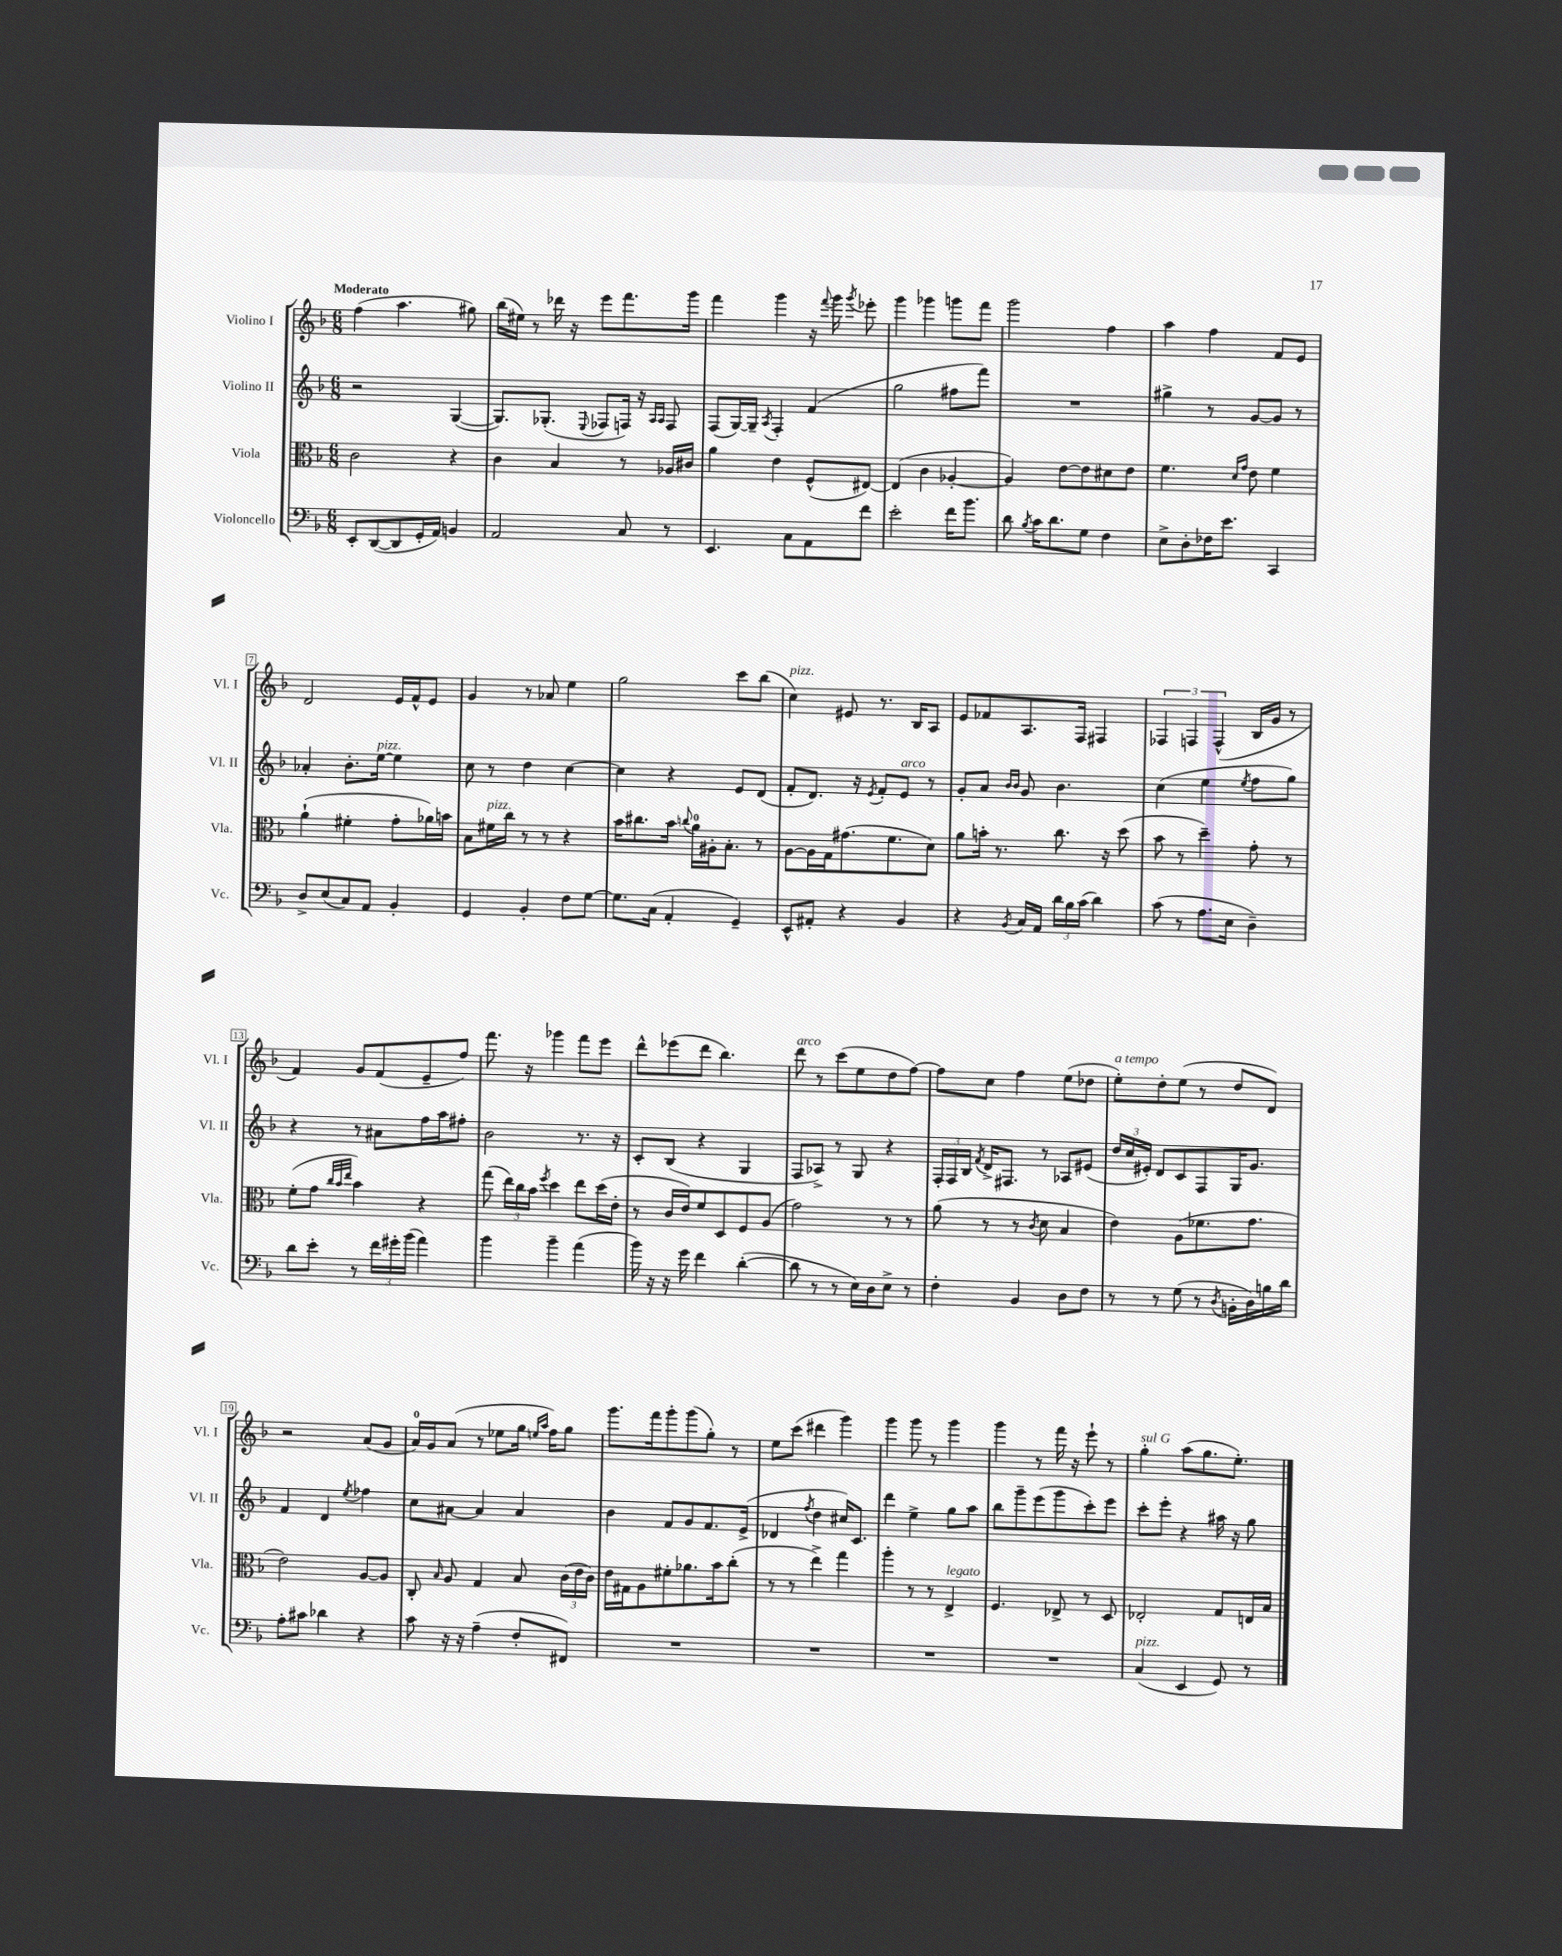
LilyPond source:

<<
\new StaffGroup <<
\new Staff = "s0" \with { instrumentName = "Violino I" shortInstrumentName = "Vl. I" } {
    \clef treble \key f \major \numericTimeSignature \time 6/8 \tempo "Moderato"
    \autoBeamOff f''4( a''4. gis''8) |
    bes''16[( eis''16]) r8 des'''16 r16 e'''8[ f'''8. g'''16] |
    f'''4 g'''4 r16 \appoggiatura { f'''8 } g'''16 \acciaccatura { g'''8 } ees'''8-. |
    g'''4 ges'''4 g'''8[ f'''8] |
    g'''2 f''4 |
    a''4 f''4 f'8[ e'8] |
    d'2 e'16[ f'16-^ e'8] |
    g'4 r8 aes'8 e''4 |
    g''2 c'''8[ bes''8]( |
    c''4^\markup { \italic "pizz." }) eis'8 r8. bes16[ a8] |
    e'8[ fes'8 a8. f16] fis4 |
    \tuplet 3/2 { fes4 f4 f4-^( } bes16[ g'16] r8 |
    f'4) g'8[ f'8( e'8-- f''8]) |
    f'''8. r16 ges'''4 f'''8[ e'''8] |
    d'''8[-^ ees'''8( d'''8] bes''4.) |
    d'''8^\markup { \italic "arco" } r8 c'''8[( e''8 d''8 f''8]~) |
    f''8[ c''8] f''4 e''8[( des''8] |
    e''8[-.^\markup { \italic "a tempo" }) d''8-. e''8]( r8 d''8[ d'8]) |
    r2 a'8[( g'8] |
    a'16[-0) g'16 a'8]( r8 ees''8[ g''16] \grace { e''16[ a''16] } f''16[) g''8] |
    g'''8.[ f'''16 g'''8-. g'''8( g''8]-.) r8 |
    e''8[ c'''8]( dis'''4 g'''4) |
    g'''4 g'''8 r8 g'''4 |
    g'''4 r8 f'''16 r16 e'''8-! r8 |
    g''4-.^\markup { \italic "sul G" } a''8[( g''8. e''8.]-.) \bar "|." |
}
\new Staff = "s1" \with { instrumentName = "Violino II" shortInstrumentName = "Vl. II" } {
    \clef treble \key f \major \numericTimeSignature \time 6/8
    \autoBeamOff r2 g4~( |
    g8.[) ges8.]-.( \appoggiatura { e8 } fes8[ f16]) r16 \grace { a16[ a16] } f8 |
    f8[( g16~) g16]-- \acciaccatura { a8 } f4-. f'4( |
    g''2 fis''8[ f'''8]) |
    R2. |
    gis''4-> r8 g'8[~ g'8] r8 |
    aes'4-. bes'8.[-. e''16]~^\markup { \italic "pizz." } e''4 |
    c''8 r8 d''4 c''4~ |
    c''4 r4 e'8[ d'8]( |
    f'8[-. d'8.]) r16 \acciaccatura { e'8 } f'8[-. e'8]^\markup { \italic "arco" } r8 |
    g'8[-. a'8] \grace { bes'16[ bes'16] } g'8 bes'4. |
    c''4( e''4 \acciaccatura { e''8 } f''8[ g''8]) |
    r4 r8 ais'8[ f''16 a''16 fis''8]-. |
    bes'2 r8. r16 |
    c'8[-. bes8]( r4 g4 |
    f8[ aes8]->) r8 g8 r4 |
    \tuplet 3/2 { f16[-. f16 bes16] } \acciaccatura { f'8 } d'16[-> fis8.] r8 aes8[ eis'8]( |
    \tuplet 3/2 { d''16[ c''16 eis'16]-.) } d'8[ c'8 f8 g16 g'8.] |
    f'4 d'4 \acciaccatura { e''8 } fes''4 |
    c''8[ ais'8]~ ais'4 ais'4 |
    bes'4 f'8[ g'8 f'8. e'16]->( |
    des'4 \acciaccatura { f''8 } d''4 cis''16[) c'8.] |
    d'''4 e''4-> g''8[ a''8] |
    bes''8[ g'''8-- e'''8( g'''8 c'''8-.) e'''8] |
    c'''8[-. e'''8]-. r4 ais''16 r16 g''8 \bar "|." |
}
\new Staff = "s2" \with { instrumentName = "Viola" shortInstrumentName = "Vla." } {
    \clef alto \key f \major \numericTimeSignature \time 6/8
    \autoBeamOff c'2 r4 |
    c'4 bes4 r8 aes16[ cis'16] |
    a'4 e'4 f8[-^( eis8]~) |
    eis4( c'4 aes4~-. |
    aes4) e'8[~ e'8 dis'8 e'8] |
    f'4. \grace { d'16[ g'16] } e'8 f'4 |
    a'4-!( fis'4-. g'8[-. aes'16) b'16] |
    bes8[ fis'16^\markup { \italic "pizz." } c''16] r8 r8 r4 |
    bes'16[ cis''8. bes'16] \appoggiatura { c''8 } a'16[-0 ais16-. bes8.]-. r8 |
    a8[~ a16 g16 gis'8.( f'8. d'8]) |
    a'8[ b'16]-. r8. c''8. r16 d''8( |
    bes'8 r8 d''4--) g'8-. r8 |
    f'8[-.( g'8] \grace { c''32[ bes'32 e''32] } bes'4) r4 |
    g''8( \tuplet 3/2 { e''16[) c''16 bes'16] } \acciaccatura { f''8 } d''4 e''8[ d''16( e'16]-. |
    r8 c'16[ e'16) f'8 d8 f8 a8]( |
    g'2) r8 r8 |
    a'8( r8 r8 \acciaccatura { c'8 } d'8 bes4 |
    e'4) a8[( fes'8. g'8.] |
    e'2) a8[~ a8] |
    c8-. \grace { bes16 } a8 g4 bes8 \tuplet 3/2 { c'16[( e'16 c'16]) } |
    e'16[ gis16 a8 fis'8-. aes'8. bes'16 c''8]-.( |
    r8 r8 e''4->) g''4 |
    a''4-. r8 r8 e4->^\markup { \italic "legato" } |
    f4. ees8-> r8 d8 |
    ees2-. g8[ e16 bes16] \bar "|." |
}
\new Staff = "s3" \with { instrumentName = "Violoncello" shortInstrumentName = "Vc." } {
    \clef bass \key f \major \numericTimeSignature \time 6/8
    \autoBeamOff e,8[-. d,8~( d,8 g,16-. a,16]) b,4 |
    a,2 c8 r8 |
    e,4. c8[ a,8 f'8] |
    e'2-. f'16[ bes'8.] |
    d'8 \acciaccatura { bes8 } c'16[ d'8. g8] f4 |
    e8[-> d8-. fes16 e'8.] c,4 |
    d8[-> e8( c8) a,8] bes,4-. |
    g,4 bes,4-. f8[ g8]~ |
    g8.[ c16]( a,4-. g,4--) |
    e,8[-^ ais,8]-. r4 bes,4 |
    r4 \acciaccatura { bes,8 } c16[ a,16] \tuplet 3/2 { d'16[ bes16 c'16]( } d'4) |
    c'8( r8 a8.[ e16] d4--) |
    d'8[ e'8]-. r8 \tuplet 3/2 { f'16[ gis'16-. bes'16]( } a'4) |
    bes'4 bes'4-- a'4( |
    bes'16) r16 r16 g'16 f'4 d'4~-.( |
    d'8 r8 r8 e16[) d16 e8]-> r8 |
    f4-. bes,4 d8[ f8] |
    r8 r8 g8( r8 \acciaccatura { d8 } b,16[-. d16) b16 d'16] |
    a8[-. cis'8] des'4 r4 |
    c'8 r16 r16 a4--( f8[-. fis,8]) |
    R2. |
    R2. |
    R2. |
    R2. |
    c4^\markup { \italic "pizz." }( e,4 g,8) r8 \bar "|." |
}
>>
>>
\layout { \context { \Score \override BarNumber.stencil = #(make-stencil-boxer 0.1 0.3 ly:text-interface::print) } }
